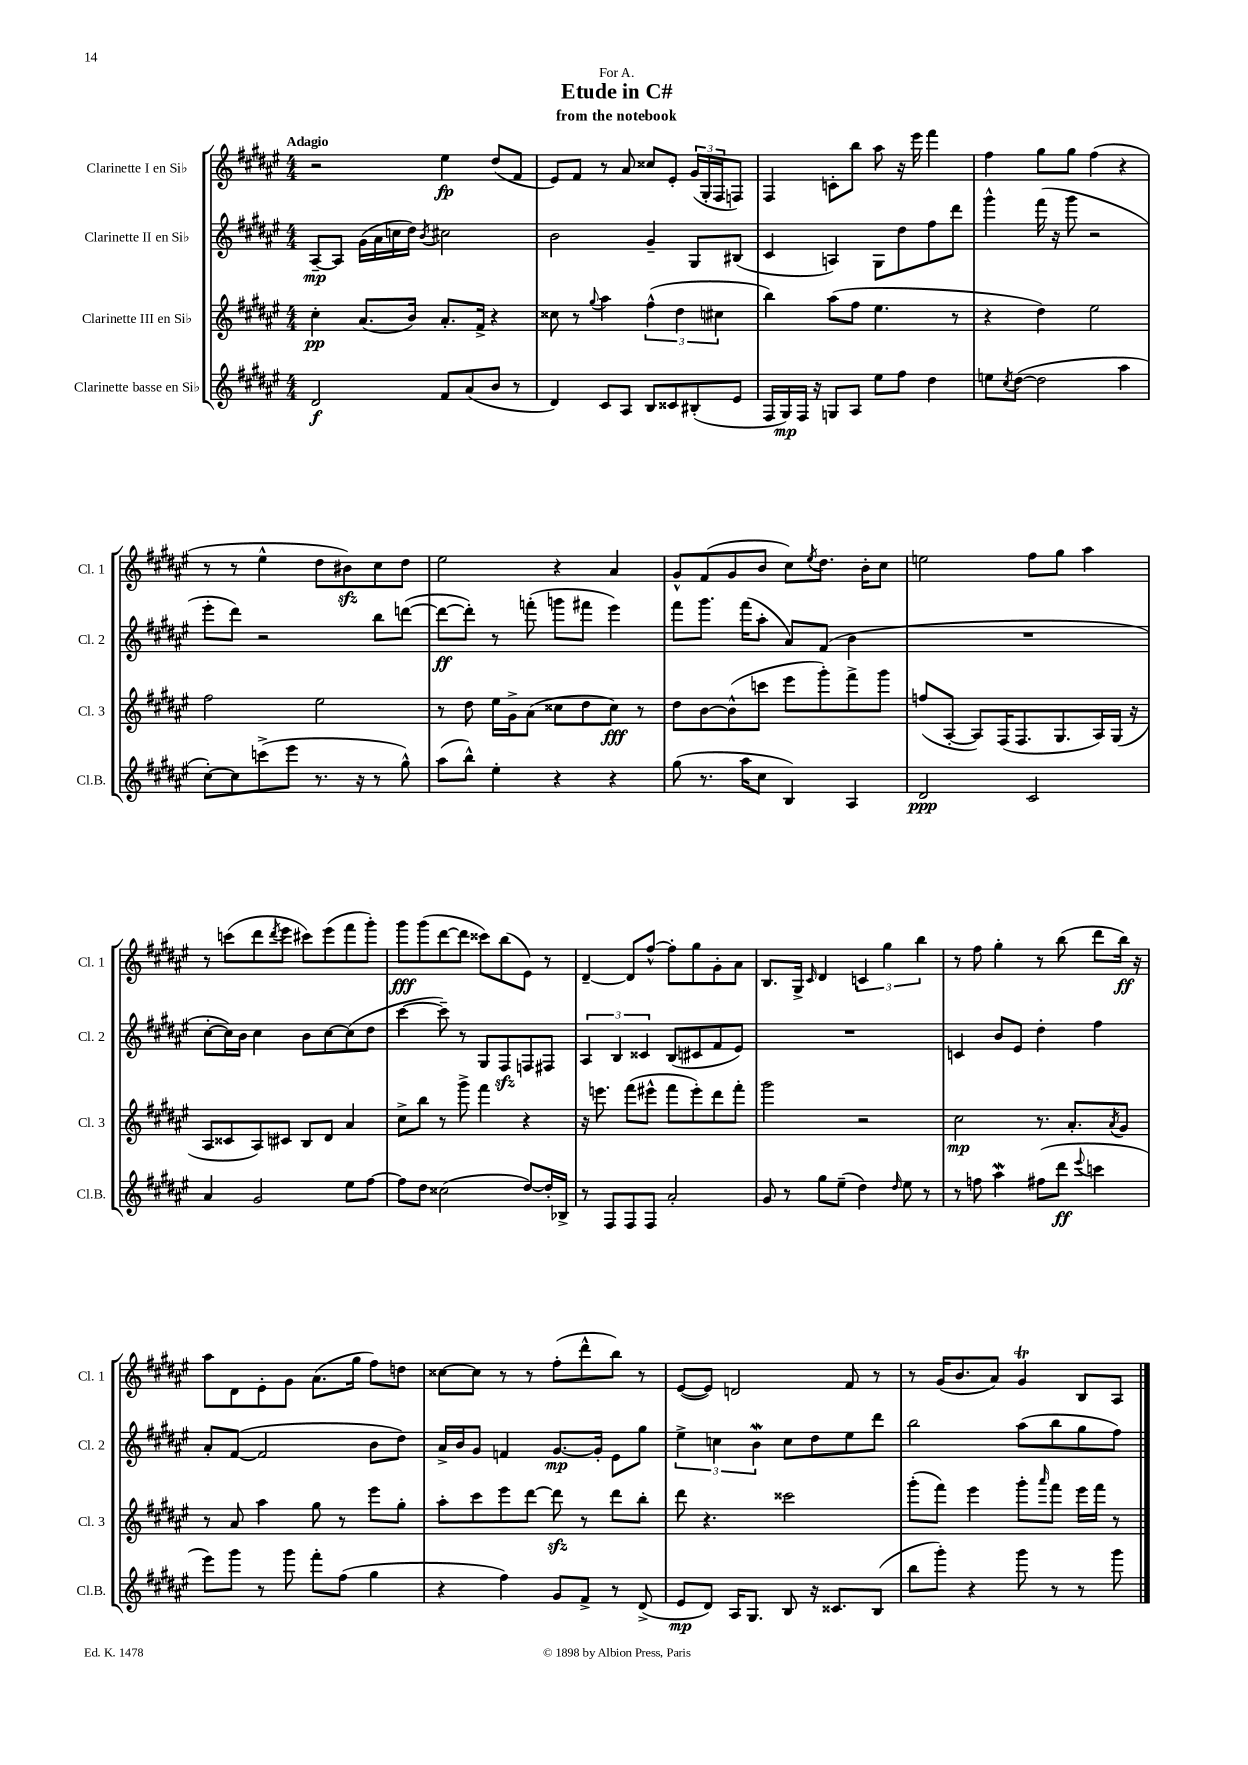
\header { title = "Etude in C#" subtitle = "from the notebook" dedication = "For A." }
<<
\new StaffGroup <<
\new Staff = "s0" \with { instrumentName = "Clarinette I en Sib" shortInstrumentName = "Cl. 1" } {
    \clef treble \key fis \major \numericTimeSignature \time 4/4 \tempo "Adagio"
    r2 eis''4\fp dis''8( fis'8 |
    eis'8) fis'8 r8 ais'8 cisis''8 eis'8-. \tuplet 3/2 { gis'16( gis16-. fis16 } f8) |
    fis4 c'8-. b''8 ais''8 r16 eis'''16 fis'''4 |
    fis''4 gis''8 gis''8 fis''4( r4 |
    r8 r8 eis''4-^ dis''8 bis'8\sfz) cis''8 dis''8 |
    eis''2 r4 ais'4 |
    gis'8-^ fis'8( gis'8 b'8 cis''8) \acciaccatura { eis''8 } dis''8. b'16-. cis''8 |
    e''2 fis''8 gis''8 ais''4 |
    r8 c'''8( dis'''8 \acciaccatura { dis'''8 } eis'''8 cis'''8) eis'''8( fis'''8 gis'''8-.) |
    gis'''8\fff gis'''8( dis'''8~ dis'''8 cisis'''8) b''8( eis'8) r8 |
    dis'4~-- dis'8 fis''8~-^ fis''8-. gis''8 gis'8-. ais'8 |
    b8. gis16-> \grace { cis'16 } dis'4 \tuplet 3/2 { c'4 gis''4 b''4 } |
    r8 fis''8 gis''4-. r8 b''8( dis'''8 b''16\ff) r16 |
    ais''8 dis'8 eis'8-. gis'8 ais'8.( gis''16 fis''8) d''8 |
    cisis''8~ cisis''8 r8 r8 fis''8-.( dis'''8-^ b''8) r8 |
    eis'8~( eis'8) d'2 fis'8 r8 |
    r8 gis'16( b'8. ais'8) gis'4\trill b8 ais8 \bar "|." |
}
\new Staff = "s1" \with { instrumentName = "Clarinette II en Sib" shortInstrumentName = "Cl. 2" } {
    \clef treble \key fis \major \numericTimeSignature \time 4/4
    ais8~--\mp ais8 gis'16( ais'16 c''16 dis''16) \acciaccatura { b'8 } cis''2 |
    b'2 gis'4-- gis8 bis8( |
    cis'4 a4) gis8 dis''8 fis''8 dis'''8 |
    gis'''4-^ fis'''16( r16 gis'''8 r2 |
    eis'''8-. dis'''8) r2 b''8 d'''8~( |
    d'''8~\ff d'''8-.) r8 f'''8-.( g'''8 fis'''8 eis'''4) |
    fis'''8 gis'''8. fis'''16( ais''8-. ais'8) fis'8( b'4 |
    R1 |
    cis''8~-. cis''16) b'16 cis''4 b'8 cis''8~ cis''8( dis''8 |
    cis'''4~ cis'''8--) r8 gis8 fis8\sfz f8 fis8 |
    \tuplet 3/2 { ais4 b4 cisis'4 } b8( cis'8 fis'8 eis'8) |
    R1 |
    c'4 b'8 eis'8 dis''4-. fis''4 |
    ais'8-. fis'8~( fis'2 b'8 dis''8) |
    ais'16-> b'16 gis'8 f'4 gis'8.~\mp gis'16-. eis'8 gis''8 |
    \tuplet 3/2 { eis''4-> c''4 b'4\mordent } c''8 dis''8 eis''8 dis'''8 |
    b''2 ais''8( b''8 gis''8 fis''8) \bar "|." |
}
\new Staff = "s2" \with { instrumentName = "Clarinette III en Sib" shortInstrumentName = "Cl. 3" } {
    \clef treble \key fis \major \numericTimeSignature \time 4/4
    cis''4-.\pp ais'8.( b'16) ais'8.-. fis'16-> r4 |
    cisis''8 r8 \appoggiatura { gis''8 } ais''4 \tuplet 3/2 { fis''4-^( dis''4 cis''4 } |
    b''4) ais''8( fis''8 eis''4. r8 |
    r4 dis''4) eis''2 |
    fis''2 eis''2 |
    r8 dis''8 eis''16 gis'16-> ais'8( cisis''8 dis''8 cisis''8\fff) r8 |
    dis''8 b'8~ b'8-^( c'''8 eis'''8 gis'''8-.) fis'''8-> gis'''8 |
    f''8( ais8~-. ais8) fis16( fis8. gis8. ais16) gis16( r16 |
    ais8 cisis'8 ais8) cis'8 b8 dis'8 ais'4 |
    cis''8-> b''8 r8 gis'''8-> fis'''4 r4 |
    r16 e'''8. fis'''8( eis'''8-^ fis'''8 eis'''8-.) dis'''8 fis'''8-. |
    gis'''2 r2 |
    cis''2\mp r8. ais'8.-. \acciaccatura { ais'8 } gis'8 |
    r8 ais'8 ais''4 gis''8 r8 eis'''8 gis''8-. |
    ais''8-. cis'''8 eis'''8 dis'''8~ dis'''8\sfz r8 dis'''8 b''8-. |
    dis'''8 r4. cisis'''2 |
    gis'''8-.( fis'''8) eis'''4 gis'''8-. \grace { ais'''16 } fis'''8 eis'''16 fis'''16 r8 \bar "|." |
}
\new Staff = "s3" \with { instrumentName = "Clarinette basse en Sib" shortInstrumentName = "Cl.B." } {
    \clef treble \key fis \major \numericTimeSignature \time 4/4
    dis'2\f fis'8 ais'8( b'8 r8 |
    dis'4) cis'8 ais8 b8 cisis'8 bis8-.( eis'8 |
    fis16 gis16\mp) fis16 r16 g8 ais8 eis''8 fis''8 dis''4 |
    e''8 \acciaccatura { cis''8 } dis''8~( dis''2 ais''4 |
    cis''8~-.) cis''8 c'''8->( eis'''8 r8. r16 r8 gis''8-^) |
    ais''8( b''8-^) eis''4-. r4 r4 |
    gis''8( r8. ais''16 cis''8 b4) ais4 |
    dis'2\ppp cis'2 |
    ais'4 gis'2 eis''8 fis''8~ |
    fis''8 dis''8 cisis''2( dis''8~) dis''16-. bes16-> |
    r8 fis8 fis8 fis8 ais'2-. |
    gis'8 r8 gis''8 eis''8--( dis''4) \grace { dis''16 } eis''8 r8 |
    r8 f''8 ais''4\mordent fis''8( dis'''8\ff \appoggiatura { eis'''8 } c'''4 |
    eis'''8) gis'''8 r8 gis'''8 fis'''8-. fis''8( gis''4 |
    r4 fis''4) gis'8 fis'8-> r8 dis'8->( |
    eis'8\mp dis'8) ais16 gis8. b8 r16 cisis'8. b8( |
    b''8 gis'''8-.) r4 gis'''8 r8 r8 gis'''8 \bar "|." |
}
>>
>>
\layout { \context { \Score \remove "Bar_number_engraver" } }
